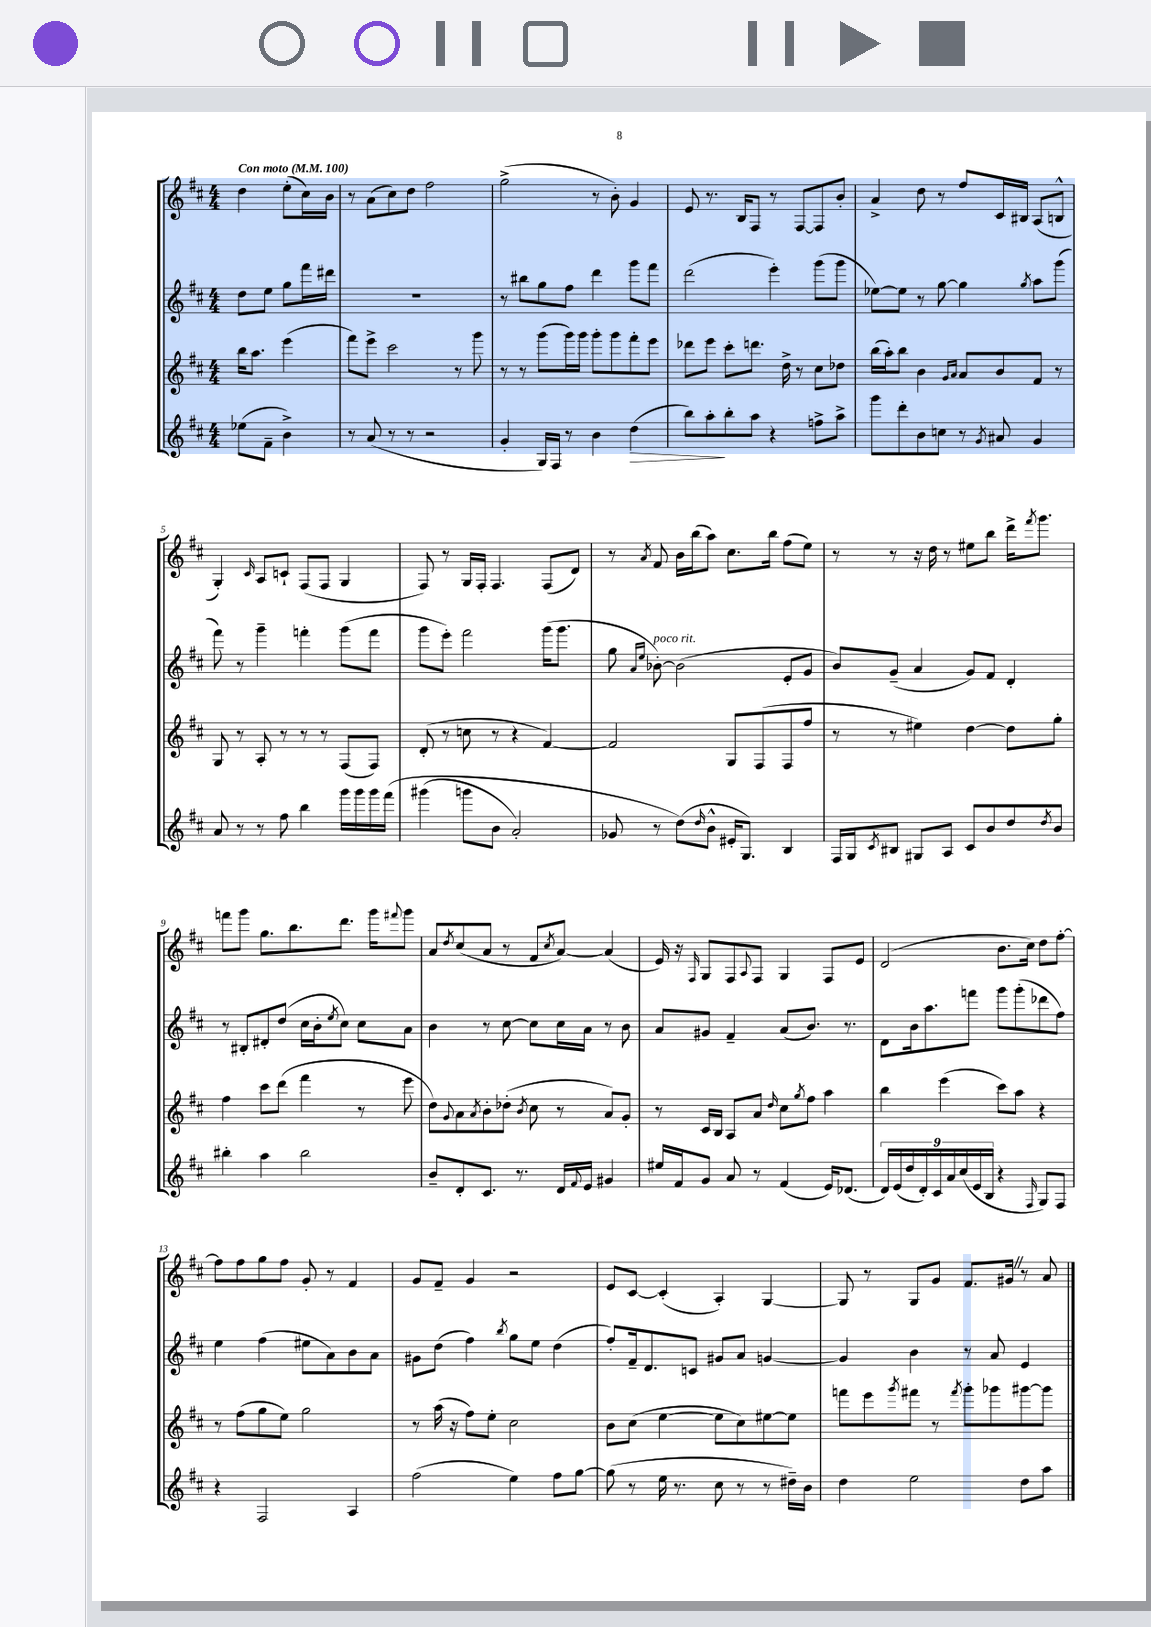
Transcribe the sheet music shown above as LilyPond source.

<<
\new StaffGroup <<
\new Staff = "s0" {
    \clef treble \key d \major \numericTimeSignature \time 4/4 \partial 2 \tempo "Con moto" 4 = 100
    d''4 e''8-.( cis''16) b'16 |
    r8 a'8( cis''8) d''8 fis''2 |
    g''2->( r8 b'8-.) g'4 |
    e'8 r8. b16 fis8 r8 fis8~ fis8 b'8-. |
    a'4-> d''8 r8 fis''8 cis'16 bis16 a8( b8-^ |
    g4-.) \grace { cis'16 } a8 c'8-! fis8( fis8 g4 |
    fis8) r8 g16 fis16-. fis4. fis8( d'8) |
    r8 \acciaccatura { a'8 } fis'8 b'16 b''16( a''8) cis''8. b''16 fis''8( e''8) |
    r8 r8 r16 d''16 r8 eis''8 b''8 d'''16-> \acciaccatura { fis'''8 } g'''8. |
    f'''8 g'''8 g''8. b''8. d'''8. g'''16 \appoggiatura { fis'''8 } g'''8 |
    a'8 \acciaccatura { d''8 } cis''8( a'8 r8 fis'8 \acciaccatura { cis''8 } a'8~) a'4( |
    e'16) r16 \grace { fis16 } g8 fis8 \appoggiatura { a8 } fis8 g4 fis8 e'8 |
    d'2( b'8. cis''16) d''8 fis''8~-. |
    fis''8 fis''8 g''8 fis''8 g'8-. r8 fis'4 |
    g'8 fis'8-- g'4 r2 |
    e'8 cis'8~ cis'4-.( a4-.) g4~ |
    g8 r8 g8 g'8 fis'8. gis'16 \once \override BreathingSign.text = \markup { \musicglyph "scripts.caesura.straight" } \breathe r8 a'8 \bar "|." |
}
\new Staff = "s1" {
    \clef treble \key d \major \numericTimeSignature \time 4/4 \partial 2
    d''8 e''8 g''8 fis'''16 dis'''16 |
    R1 |
    r8 bis''8 g''8 fis''8 d'''4 g'''8 fis'''8 |
    d'''2( e'''4-.) g'''8( g'''8 |
    ees''8~) ees''8 r8 g''8~ g''4 \acciaccatura { g''8 } a''8 g'''8( |
    fis'''8) r8 g'''4-- f'''4-. g'''8( f'''8 |
    g'''8 e'''8-.) fis'''2 g'''16( g'''8. |
    g''8 \grace { a'16 e''16 } bes'8~-.^\markup { \italic "poco rit." }) bes'2( e'8-. g'8 |
    b'8) g'8--( a'4 g'8) fis'8 d'4-. |
    r8 bis8-. dis'8-. d''8( cis''16 b'16-. \acciaccatura { e''8 } cis''8) cis''8 a'8 |
    b'4 r8 cis''8~ cis''8 cis''16 a'16 r8 b'8 |
    a'8 gis'8 fis'4-- a'8( b'8.) r8. |
    d'8 b'16 a''8. f'''8 g'''8 g'''8-.( des'''8 fis''8) |
    e''4 fis''4( eis''8 a'8) b'8 a'8 |
    gis'8 d''8( fis''4) \acciaccatura { b''8 } g''8 e''8 d''4( |
    fis''8-.) fis'16-- d'8. c'8 gis'8 a'8 g'4~ |
    g'4 b'4 r8 a'8 e'4 \bar "|." |
}
\new Staff = "s2" {
    \clef treble \key d \major \numericTimeSignature \time 4/4 \partial 2
    b''16 a''8. e'''4( |
    fis'''8) e'''8-> cis'''2 r8 g'''8 |
    r8 r8 g'''8( g'''16) g'''16 g'''8-. g'''8 fis'''8-. e'''8 |
    des'''8 e'''8 cis'''8-. d'''8. d''16-> r8 cis''8 des''8 |
    b''16( a''16-.) b''8 b'4 \grace { g'16 a'16 } a'8 b'8 fis'8 r8 |
    g8 r8 a8-. r8 r8 r8 fis8( fis8) |
    d'8-.( r8 c''8 r8 r4 fis'4~) |
    fis'2 g8 fis8( fis8 fis''8 |
    r8 r8 eis''4) d''4~ d''8 g''8-. |
    fis''4 cis'''8 d'''8( fis'''4 r8 e'''8 |
    d''8) \appoggiatura { g'8 } a'8 \acciaccatura { a'8 } b'8-. des''8-.( \acciaccatura { b'8 } cis''8 r8 a'8) g'8-. |
    r8 cis'16 b16 a8 a'8 \grace { d''16 } cis''8 \acciaccatura { g''8 } fis''8 a''4 |
    b''4 e'''4( cis'''8) a''8 r4 |
    r8 fis''8( g''8 e''8) g''2 |
    r8 a''16( r16 fis''8) e''8-. cis''2 |
    b'8 cis''8( e''4~ e''8 cis''8) eis''8~ eis''8 |
    f'''8 e'''8 \acciaccatura { g'''8 } fis'''8 r8 \acciaccatura { fis'''8 } g'''8-. ges'''8 gis'''8~ gis'''8 \bar "|." |
}
\new Staff = "s3" {
    \clef treble \key d \major \numericTimeSignature \time 4/4 \partial 2
    ees''8( fis'8-- b'4->) |
    r8 a'8( r8 r8 r2 |
    g'4-. g16) fis16 r8 b'4 d''4\>( |
    b''8) a''8-.\! b''8-. a''8 r4 f''8-> a''8-> |
    g'''8 d'''8-. b'8 c''8 r8 \acciaccatura { g'8 } ais'8 g'4 |
    a'8 r8 r8 fis''8 b''4 g'''16 g'''16 g'''16 fis'''16\( |
    gis'''4( g'''8 b'8 a'2-.) |
    ges'8 r8 d''8(\) \grace { d''16 } b'8-^ eis'16-. g8.) b4 |
    fis16 g16 \acciaccatura { cis'8 } bis8 gis8 a8 cis'8 b'8 d''8 \acciaccatura { d''8 } b'8 |
    bis''4-. a''4 bis''2 |
    b'8-- d'8-. cis'8. r8. d'16 \appoggiatura { fis'8 } e'16 gis'4 |
    eis''16 fis'16 g'8 a'8 r8 fis'4( e'16) des'8.( |
    \tuplet 9/8 { d'16) e'16( d''16 d'16-.) cis'16 a'16 cis''16( e'16 b16 } r4 \grace { fis16 } g8) fis8 |
    r4 fis2 a4 |
    fis''2( e''4) fis''8 g''8~ |
    g''8( r8 e''16 r8. cis''8 r8 r8 dis''16--) b'16 |
    d''4 e''2 d''8 a''8 \bar "|." |
}
>>
>>
